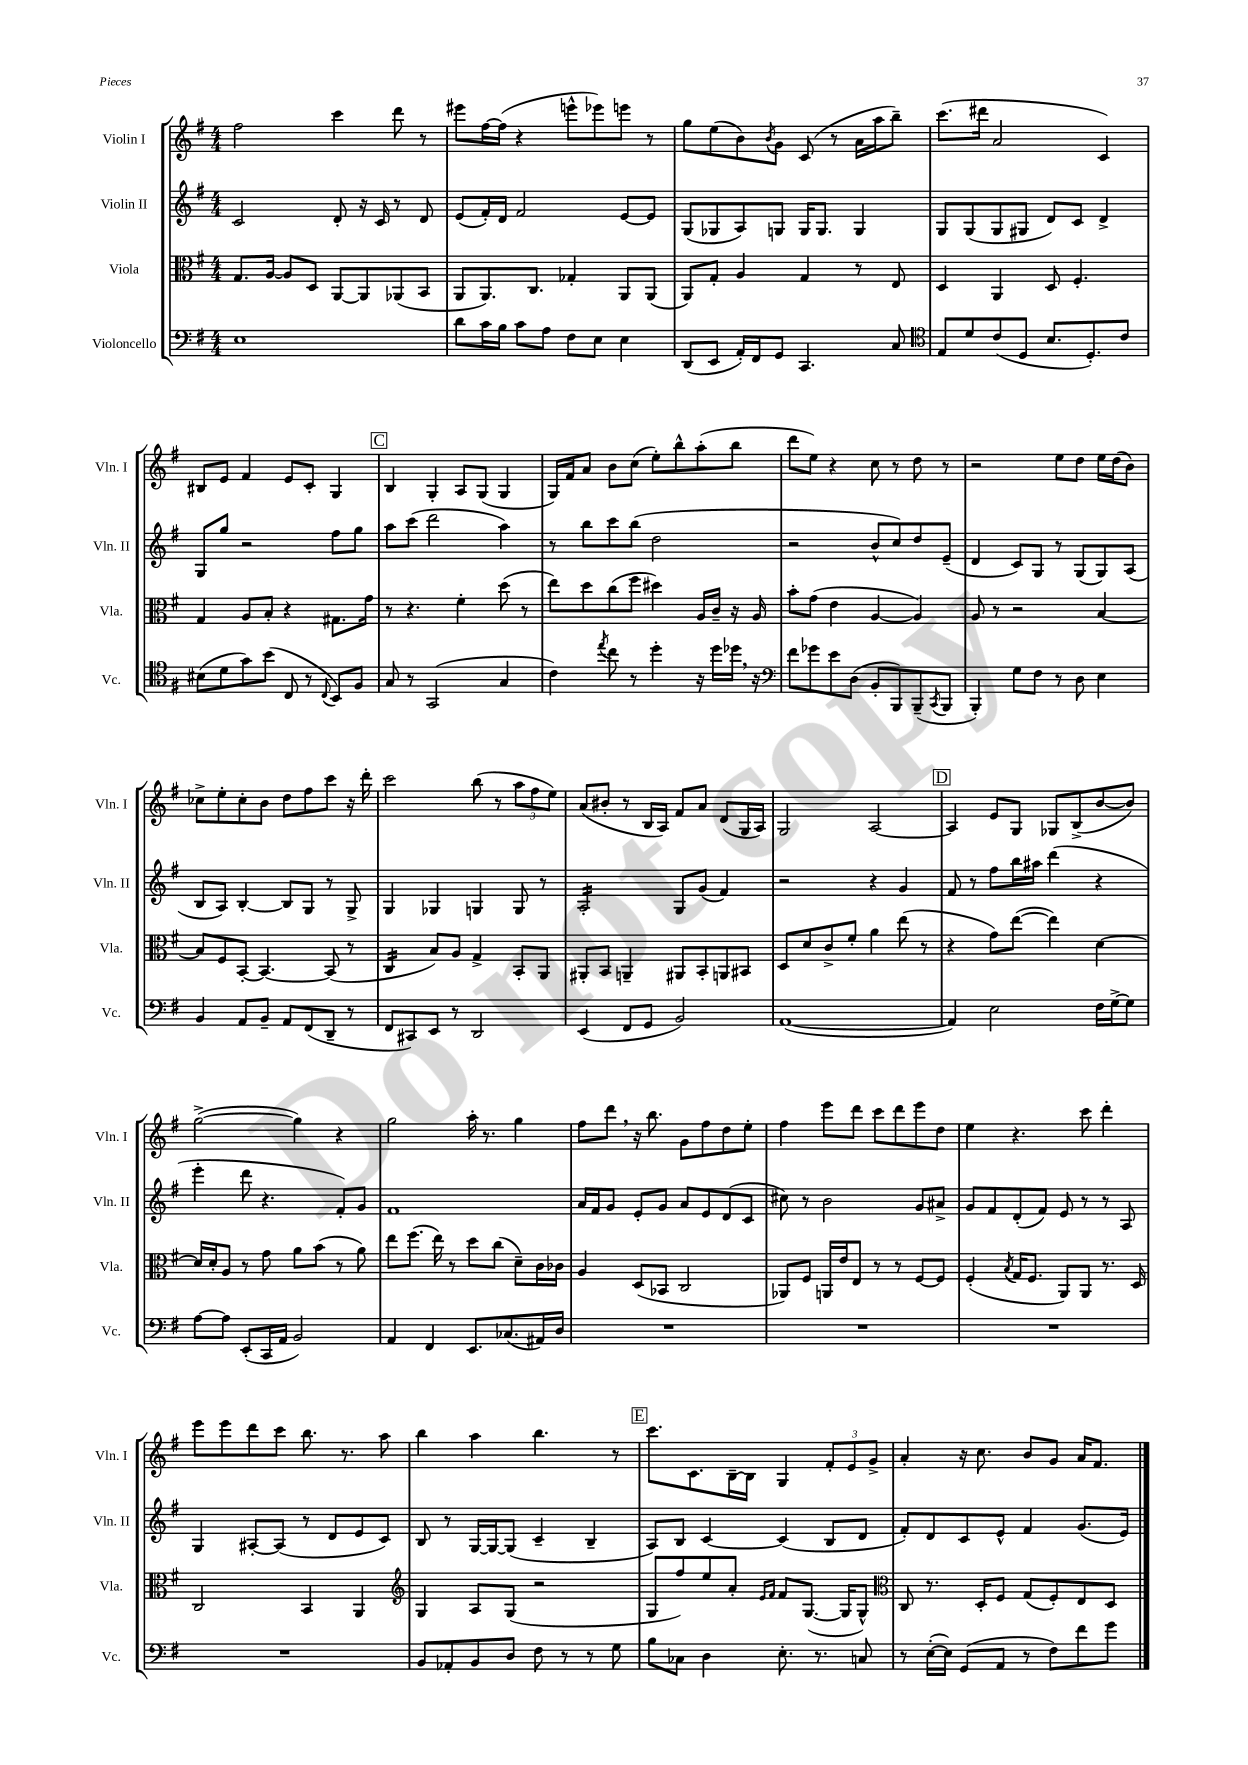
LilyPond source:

<<
\new StaffGroup <<
\new Staff = "s0" \with { instrumentName = "Violin I" shortInstrumentName = "Vln. I" } {
    \clef treble \key g \major \numericTimeSignature \time 4/4
    fis''2 c'''4 d'''8 r8 |
    eis'''8 fis''16~ fis''16( r4 e'''8-^ ees'''8) e'''8 r8 |
    g''8 e''8( b'8) \acciaccatura { b'8 } g'8 c'8( r8 a'16 a''16 b''8--) |
    c'''8.( dis'''16 a'2 c'4) |
    bis8 e'8 fis'4 e'8 c'8-. g4 |
    \mark \markup { \box "C" } b4 g4-. a8 g8( g4 |
    g16) fis'16 a'8 b'8 c''8( e''8-.) b''8-^ a''8-.( b''8 |
    d'''8 e''8) r4 c''8 r8 d''8 r8 |
    r2 e''8 d''8 e''16 d''16( b'8) |
    ces''8-> e''8-. ces''8-. b'8 d''8 fis''8 c'''8 r16 d'''16-. |
    c'''2 b''8( r8 \tuplet 3/2 { a''8 fis''8 e''8) } |
    a'8( bis'8-. r8 b16 a16) fis'8 a'8 d'8( g16 a16) |
    g2 a2~ |
    \mark \markup { \box "D" } a4 e'8 g8 ges8 b8->( b'8~ b'8) |
    g''2~->( g''4) r4 |
    g''2 a''16-. r8. g''4 |
    fis''8 d'''8 \breathe r16 b''8. g'8 fis''8 d''8 e''8-. |
    fis''4 e'''8 d'''8 c'''8 d'''8 e'''8 d''8 |
    e''4 r4. c'''8 d'''4-. |
    e'''8 e'''8 d'''8 c'''8 b''8. r8. a''8 |
    b''4 a''4 b''4. r8 |
    \mark \markup { \box "E" } c'''8. c'8. b16~-- b16 g4 \tuplet 3/2 { fis'8-. e'8 g'8-> } |
    a'4-. r16 c''8. b'8 g'8 a'16 fis'8. \bar "|." |
}
\new Staff = "s1" \with { instrumentName = "Violin II" shortInstrumentName = "Vln. II" } {
    \clef treble \key g \major \numericTimeSignature \time 4/4
    c'2 d'8-. r16 c'16 r8 d'8 |
    e'8( fis'16-.) d'16 fis'2 e'8~ e'8 |
    g8( ges8 a8) g8 g16 g8. g4 |
    g8 g8( g8 gis8 d'8) c'8 d'4-> |
    g8 g''8 r2 fis''8 g''8 |
    \mark \markup { \box "C" } a''8 c'''8( d'''2 a''4) |
    r8 b''8 c'''8 b''8( d''2 |
    r2 b'8-^ c''8) d''8 e'8--( |
    d'4 c'8) g8 r8 g8( g8) a8( |
    b8 a8) b4~-. b8 g8 r8 g8-> |
    g4 ges4 g4 g8 r8 |
    a2:16-. g8 g'8( fis'4) |
    r2 r4 g'4 |
    \mark \markup { \box "D" } fis'8 r8 fis''8 b''16 ais''16 d'''4( r4 |
    e'''4-. d'''8 r4. fis'8-.) g'8 |
    fis'1 |
    a'16 fis'16 g'8 e'8-. g'8 a'8 e'8 d'8( c'8 |
    cis''8) r8 b'2 g'8 ais'8-> |
    g'8 fis'8 d'8-.( fis'8) e'8 r8 r8 a8 |
    g4 ais8~-. ais8( r8 d'8 e'8 c'8) |
    b8 r8 g16~ g16~ g8( c'4-- b4-- |
    \mark \markup { \box "E" } a8) b8 c'4~ c'4( b8 d'8 |
    fis'8-.) d'8 c'8 e'8-^ fis'4 g'8.( e'16) \bar "|." |
}
\new Staff = "s2" \with { instrumentName = "Viola" shortInstrumentName = "Vla." } {
    \clef alto \key g \major \numericTimeSignature \time 4/4
    g8. a16~ a8 d8 a,8~ a,8 aes,8( b,8 |
    a,8 a,8.) c8. ges4-. a,8 a,8( |
    a,8) g8-. a4 g4 r8 e8 |
    d4 a,4 d8 fis4.-. |
    g4 a8 b8-. r4 gis8. g'16 |
    \mark \markup { \box "C" } r8 r4. fis'4-. d''8( r8 |
    e''8) d''8 c''8( fis''8 dis''4) a16 c'16-- r16 a16 |
    b'8-. g'8( e'4 a4~ a4) |
    a8 r8 r2 b4~ |
    b8 fis8 b,8~-. b,4.~ b,8( r8 |
    c4:16 b8) a8 g4-> b,8-. a,8 |
    ais,8-. b,8 a,4-- ais,8 b,8-. a,8 bis,8 |
    d8 d'8 c'8-> fis'8-. a'4 e''8( r8 |
    \mark \markup { \box "D" } r4 g'8) e''8~( e''4) d'4~ |
    d'16 d'16-. a8 r8 g'8 a'8 b'8( r8 a'8) |
    e''8 fis''8.( e''16) r8 d''8 c''8( d'8--) c'16 ces'16 |
    a4 d8( bes,8 c2 |
    aes,8) fis8 a,16 e'16 e8 r8 r8 fis8~ fis8 |
    fis4-.( \acciaccatura { b8 } g16 fis8. a,8) a,8 r8. d16 |
    c2 b,4 a,4 |
    \clef treble g4 a8 g8( r2 |
    \mark \markup { \box "E" } g8 fis''8) e''8 a'8-. \grace { e'16 fis'16 } fis'8 g8.~( g16 g8-^) |
    \clef alto c8 r8. d16-. fis8 g8( fis8-.) e8 d8 \bar "|." |
}
\new Staff = "s3" \with { instrumentName = "Violoncello" shortInstrumentName = "Vc." } {
    \clef bass \key g \major \numericTimeSignature \time 4/4
    e1 |
    d'8 c'16 b16 c'8 a8 fis8 e8 e4 |
    d,8( e,8 a,16-.) fis,16 g,8 c,4. c8 |
    \clef tenor e8 d'8 c'8( d8 b8. d8.-.) c'8 |
    bis8( d'8 g'8) b'8( c8 r8 \appoggiatura { c8 } b,8) fis8 |
    \mark \markup { \box "C" } g8 r8 g,2( g4 |
    c'4) \acciaccatura { e''8 } c''8 r8 d''4-. r16 d''16 des''16 \breathe r16 |
    \clef bass fis'8 ges'8 e'8 d8( b,8-. b,,8) b,,8--( \acciaccatura { c,8 } b,,8 |
    b,,4-.) g8 fis8 r8 d8 e4 |
    b,4 a,8 b,8-- a,8 fis,8( d,8-- r8 |
    fis,8 cis,8) e,8 r8 d,2 |
    e,4( fis,8 g,8 b,2) |
    a,1~( |
    \mark \markup { \box "D" } a,4) e2 fis16 g16~-> g8 |
    a8~ a8 e,8-.( c,16 a,16 b,2) |
    a,4 fis,4 e,8. ces8.( ais,16) d16 |
    R1 |
    R1 |
    R1 |
    R1 |
    b,8 aes,8-. b,8 d8 fis8 r8 r8 g8 |
    \mark \markup { \box "E" } b8 ces8 d4 e8.-. r8. c8 |
    r8 e16~-.( e16) g,8( a,8 r8 fis8) fis'8 g'8 \bar "|." |
}
>>
>>
\layout { \context { \Score \remove "Bar_number_engraver" } }
